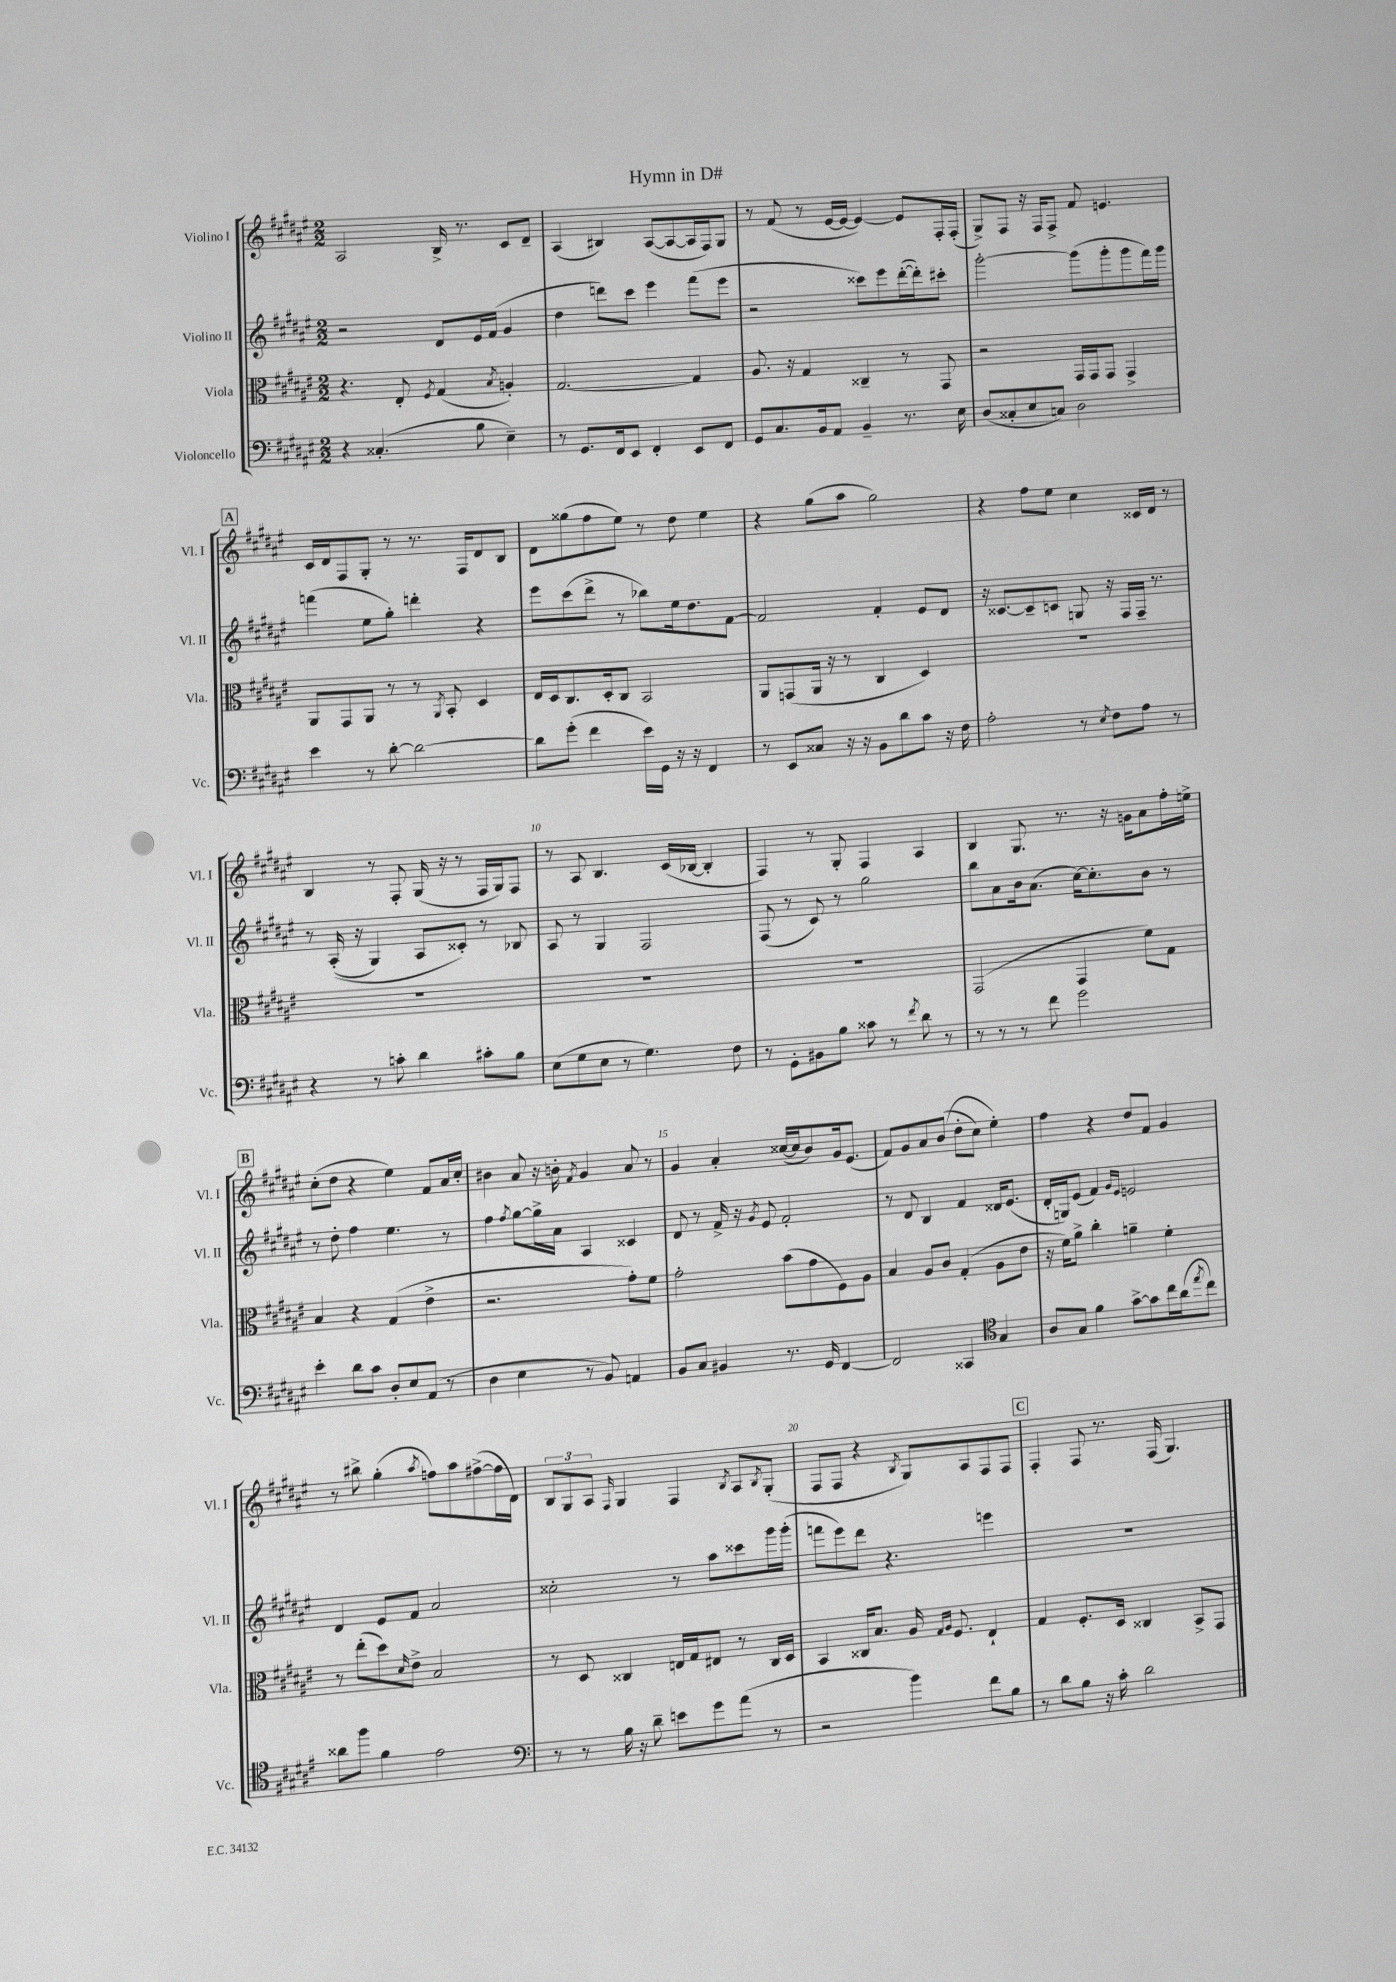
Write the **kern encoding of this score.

**kern	**kern	**kern	**kern
*staff4	*staff3	*staff2	*staff1
*clefF4	*clefC3	*clefG2	*clefG2
*k[f#c#g#d#a#e#]	*k[f#c#g#d#a#e#]	*k[f#c#g#d#a#e#]	*k[f#c#g#d#a#e#]
*M2/2	*M2/2	*M2/2	*M2/2
4r	4.r	2r	2A#/
(4.C##'/	.	.	.
.	8E#'/	.	.
.	8qF#/	.	.
.	(4G#/	8d#/L	16B^/
.	.	.	8.r
8B\	.	16e#/L	.
.	.	(16f#/JJ	.
.	8qB/	.	.
4E#~\)	4A'/)	4g#/	8c#/L
.	.	.	8d#~/J
=	=	=	=
8r	[2.G#/	4dd#\	(4A#/
8.GG#/L	.	.	.
.	.	8ddd\L)	4B#/)
16FF#/k	.	.	.
8EE#/J	.	8ccc#\J	.
4FF#'/	.	4eee#\	([8A#/L
.	.	.	8A#/_
8EE#/L	4G#/]	(8fff#\L	16A#/]L
.	.	.	16F#/J)
8FF#/J	.	8eee#\J	8G#/J
=	=	=	=
8GG#/L	8.A#/	2r	8r
8.C#/	.	.	(8f#/
.	16r	.	.
.	4G#/	.	8r
16BB/k	.	.	.
8AA#/J	.	.	[16e#/LL
.	.	.	16e#/_JJ
4BB~/	4C##~/	8ccc##\L)	4e#/_)
.	.	8eee#\	.
8.r	8r	([16ddd#'\L	8e#/]L
.	.	16ddd#'\]J)	.
.	8GG#/	8ccc#'\J	16F#'/L
16E#\	.	.	(16F#'/JJ
=	=	=	=
(8D#/L	2r	[2ggg#'\	8G#^/L)
8C##'/	.	.	8F#/J
8E#/	.	.	16r
.	.	.	16F#/LK
8C/J)	.	.	8F#^/J
2D#\	16GG#/LL	(8ggg#\]L	8f#/
.	16GG#/J	.	.
.	8GG#/J	8ggg#'\	4.e/
.	4GG#^/	8ggg#\	.
.	.	16fff#\L)	.
.	.	16ggg#\JJ	.
=	=	=	=
4e#\	8AA#/L	(4fff\	16c#/LL
.	.	.	16d#/J
.	8GG#/	.	8F#/
8r	8AA#/J	8ee#\L	8G#'/J
[8d#'\	8r	8gg#'\J)	8r
2d#\_	8r	4ddd'\	8.r
.	8qAA#/	.	.
.	8BB'/	.	.
.	.	.	16F#/LK
.	4D#/	4r	8d#/
.	.	.	8B/J
=	=	=	=
8d#\]L	16E#/LL	8eee#\L	8d#\L
.	16D#/J	.	.
(8g#'\J	8.C#/	(8ccc#\	(8gg##\
4f#\	.	8ddd#^\J	8ff#\
.	16D#'/k	.	.
.	8C#/J	8r	8ee#\J)
16e#\LL)	2BB/	8bb-\L)	8r
16GG#\JJ	.	.	.
16r	.	16ee#\k	8dd#\
16r	.	8.dd#\	.
4FF#/	.	.	4ee#\
.	.	[8f#\J	.
=	=	=	=
8r	8AA#/L	2f#/]	4r
8EE#/L	(8GG/	.	.
8C##/J	16AA#/Jk	.	(8gg#\L
.	16r	.	.
16r	8r	.	8aa#\J
16r	.	.	.
8BB\L	4C#/	4f#'/	2gg#\)
8d#\	.	.	.
8c#\J	4D#/)	8e#/L	.
16r	.	8d#/J	.
16F#\	.	.	.
=	=	=	=
2A#'\	1r	16r	4r
.	.	[8.c##/L	.
.	.	8c##~/]	8ff#\L
.	.	8c/J	8ee#\J
8r	.	8G/	4cc#\
8qE#/	.	.	.
8F#\L	.	16r	.
.	.	16F#/LL	.
8A#\J	.	16F#~/JJ	16c##/LL
.	.	8.r	16d#/JJ
8r	.	.	8r
=	=	=	=
4r	1r	8r	4B/
.	.	&((16A#'/	.
.	.	16r	.
8r	.	4G#/)	8r
8c'\	.	.	8F#'/
4d#\	.	8A#/L	(16G#/
.	.	.	16r
.	.	8c##'/J&)	8r
8c#'\L	.	8r	16F#/LL
.	.	.	16G#/J)
8B\J	.	8B-/	8F#/J
=	=	=	=
(8E#\L	1r	8A#/	8r
8G#\	.	8r	8A#/
8E#\J	.	4G#/	4.B/
8r	.	.	.
4.G#\)	.	2F#/	.
.	.	.	(16c#/LL
.	.	.	[16B-/JJ
.	.	.	4B-'/]
8F#\	.	.	.
=	=	=	=
8r	1r	(8F#/	4F#/)
8GG#'\L	.	8r	.
8BB#\	.	8c#/)	8r
8B\J	.	8r	8G#'/
8c##\	.	2gg#\	4F#/
8r	.	.	.
8qf#/	.	.	.
8d#\	.	.	4A#/
8r	.	.	.
=	=	=	=
8r	(2GG#/	8bb\L	4B/
8r	.	8a#\	.
8r	.	16b\k	8.G#/
.	.	(8.a#\J	.
8f#\	.	.	.
.	.	.	8.r
2g#\	4GG#/	[16cc#\LK)	.
.	.	8.cc#'\]	.
.	.	.	16r
.	.	.	16g\LK
.	8f#\L)	8b\J	8a#\
.	8G#\J	8r	16ff#'\L
.	.	.	16ee^\JJ
=	=	=	=
4e#'\	4B/	8r	(8cc#'\L
.	.	8dd#'\	8dd#\J
8d#\L	4r	4ff#\	4r
8c#\J	.	.	.
8D#'/L	(4G#/	4.ee#\	4ee#\)
8E#/	.	.	.
(8AA#/J	4e#^\	.	8f#/L
8r	.	8r	16a#/L
.	.	.	16cc#'/JJ
=	=	=	=
4D#\	2.r	4ff#\	4b#\
.	.	8qff#/	.
4E#\	.	[8gg#\L	8a#/
.	.	16gg#^\]L	16r
.	.	16a#\JJ	16b'\
.	.	.	8qf#/
8r	.	4A#/	4g#/
8BB/)	.	.	.
4AA/	8g#'\L)	4c##/	8a#/
.	8f#\J	.	8r
=	=	=	=
8BB/L	2g#'\	8d#/	4g#/
8C#/J	.	8r	.
4BB#/	.	16f#^/	4a#'/
.	.	16r	.
.	.	8qg#/	.
.	.	8e#/	.
8.r	(8b\L	2f#'/	([16cc##/LL
.	.	.	16cc##/]J
.	8g#\	.	8b/)
16GG#/	.	.	.
[4FF#/	8F#\)	.	16g#/k
.	.	.	(8.e#/J
.	8A#\J	.	.
=	=	=	=
2FF#/]	4B/	8r	8f#/L)
.	.	8d#/	8g#/
.	8A#/L	4B/	8a#/
.	8c#/J	.	&((8b/J
4CC##/	(4G#'/	4f#/	8dd#'\L
.	.	.	8cc#\J)
*clefC4	*	*	*
4G#/	8A#\L	16d##/LK	4ee#'\&)
.	.	(8.e#/J	.
.	8e#\J	.	.
=	=	=	=
8A#/L	16r	16d#'/LL	4ff#\
.	16f#\LK)	16G/J)	.
8G#/J	8a#^\J	(8e#/J	.
4f#\	4cc#'\	4f#/)	4r
.	.	16qqg#/LL	.
.	.	16qqe#/JJ	.
[8g#^\L	4a~\	2e/	8dd#/L
8g#\]	.	.	8f#/J
16cc#\L	4f#'\	.	4g#/
(16a#\J	.	.	.
8qee#/	.	.	.
8cc#\J)	.	.	.
=	=	=	=
8a##\L	8r	4d#/	8r
8ff#\J	(8ee#'\L	.	8bb#^\
4f#\	8dd#\)	8e#/L	(4gg#'\
.	16qqd#/	.	.
.	8e#^\J	8f#/J	.
.	.	.	8qaa#/
2e#\	2B/	2a#/	8ff\L)
.	.	.	8aa#\
.	.	.	([8ff#^\
.	.	.	16ff#\]L
.	.	.	16d#\JJ)
=	=	=	=
*clefF4	*	*	*
8r	8r	2cc##'\	12B/L
.	.	.	12G#/
8r	8D#/	.	.
.	.	.	12A#/J
.	.	.	16qqF#/
16B\	4C##/	.	4G#/
16r	.	.	.
8d#~\	.	.	.
8e\L	16E/LL	8r	4F#/
.	16G#/J	.	.
8g#\	8E#/J	8aa#\L	.
.	.	.	8qB/
(8a#\J	8r	8ccc##\	8A#/L
.	.	.	8qB/
8r	16C##/LL	16ggg#\L	(8G#'/J
.	16D#/JJ	(16ggg#'\JJ	.
=	=	=	=
2r	4BB/	8fff\L	8F#/L
.	.	8eee#\)	8F#/J
.	16C##/LK	8ddd#\J	4r
.	8.B/J	.	.
.	.	4.r	.
.	.	.	8qB/
4b\)	16A#/	.	8G#/L)
.	16qqG#/LL	.	.
.	16qqA#/JJ	.	.
.	8.F#/	.	.
.	.	.	8A#/
8f#\L	4E#`/	4eee\	8F#/
8B\J	.	.	8F#/J
=	=	=	=
8r	4G#/	1r	4F#'/
8d#\L	.	.	.
8B\J	8.F#'/L	.	8F#/
16r	.	.	8.r
16c#'\	16D#/Jk	.	.
2d#\	4C##/	.	.
.	.	.	(16F#/
.	.	.	4.G#/)
.	8BB^/L	.	.
.	8GG#/J	.	.
==	==	==	==
*-	*-	*-	*-
